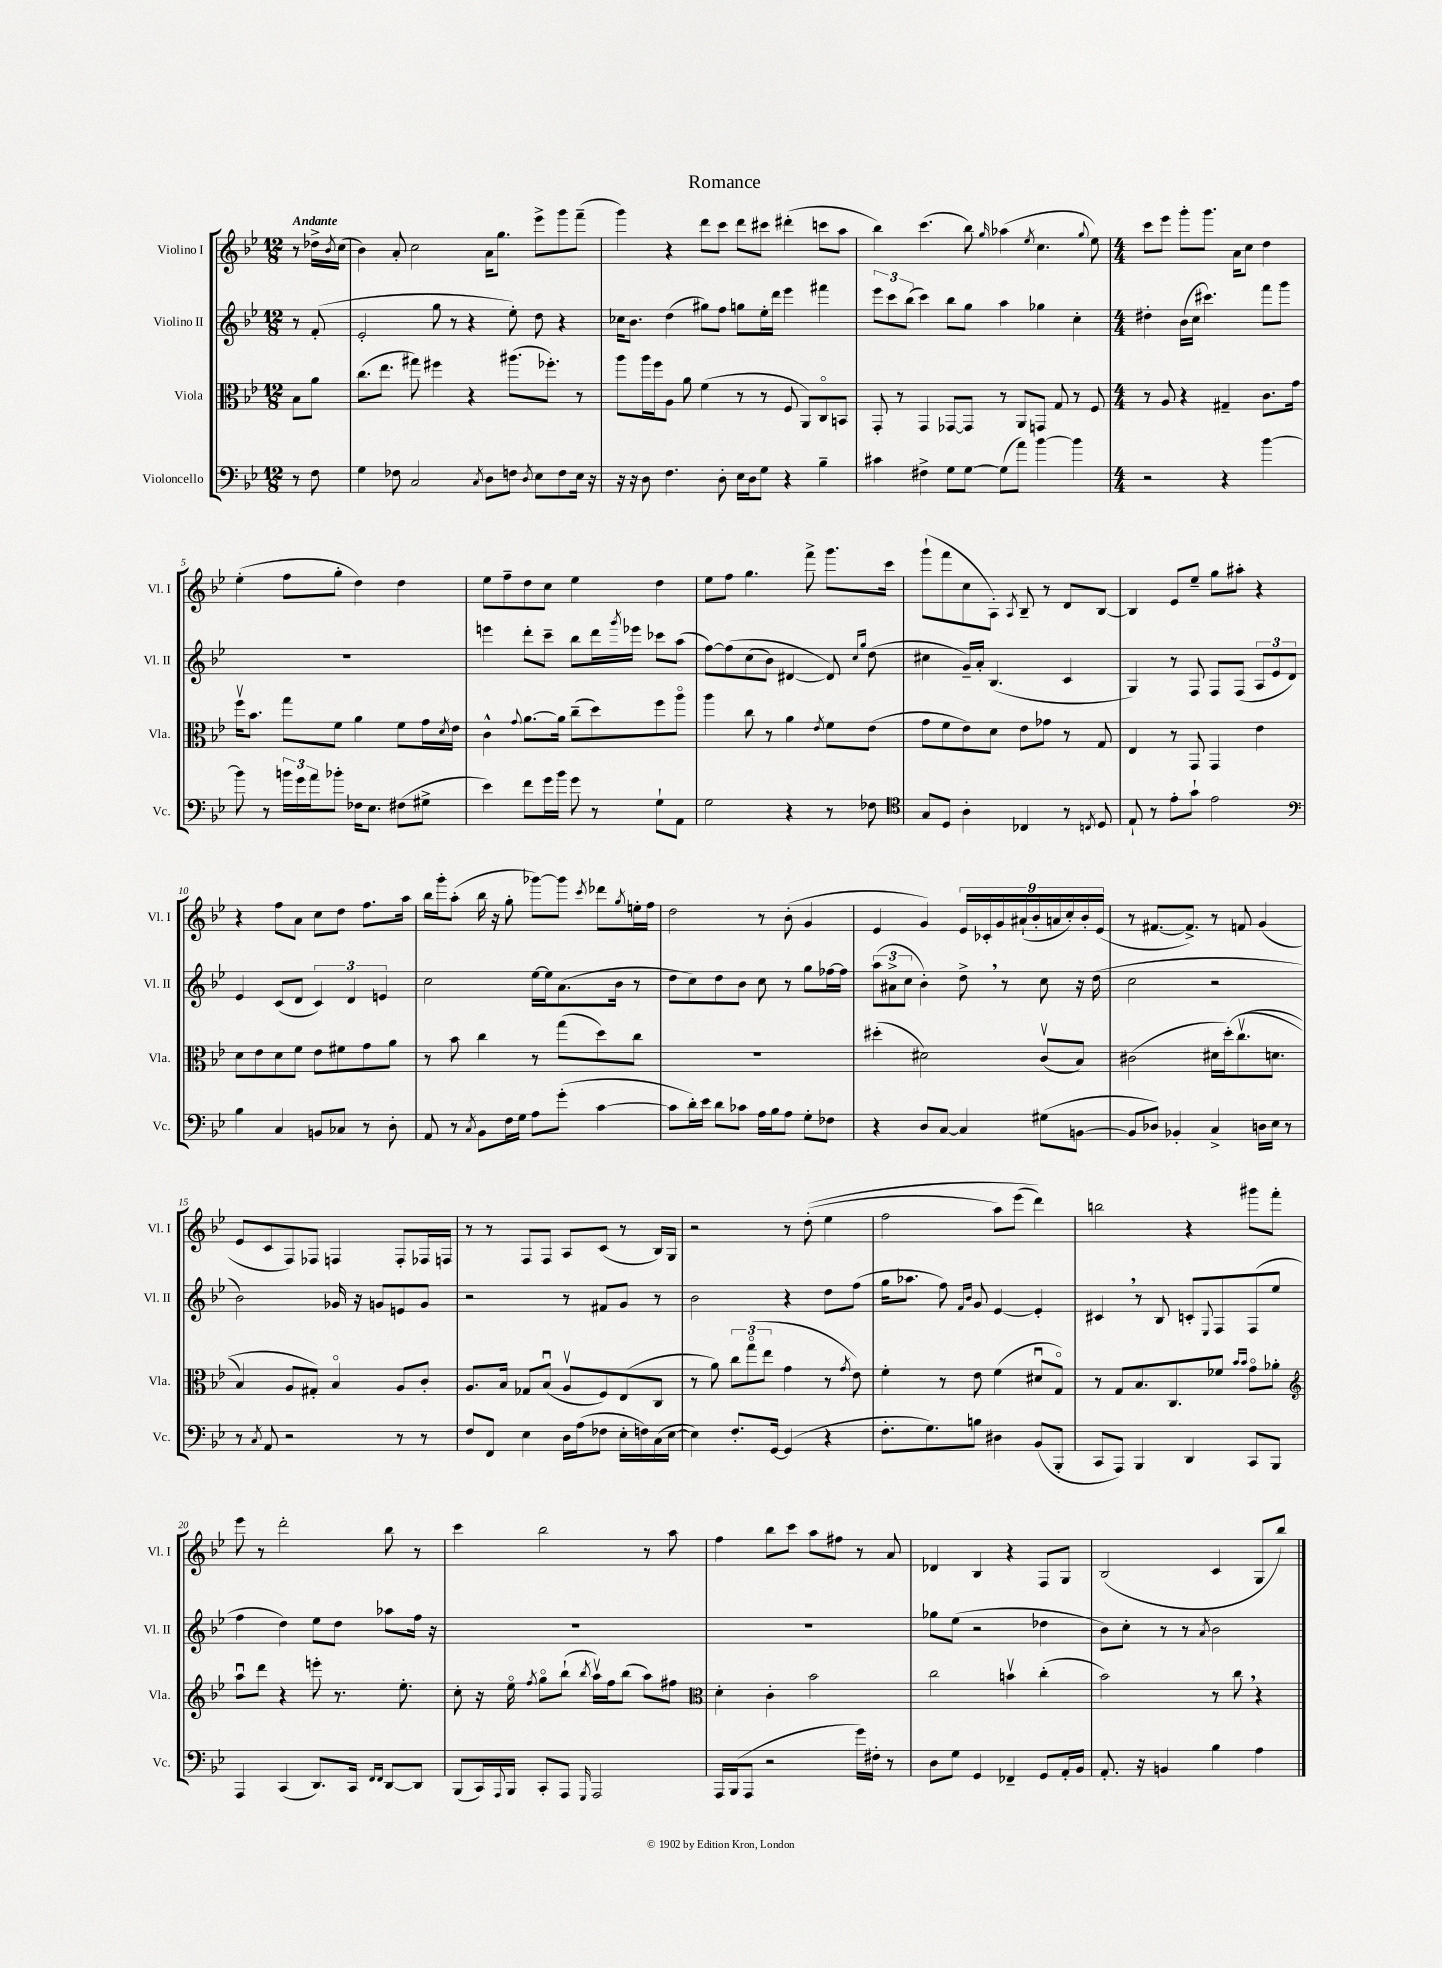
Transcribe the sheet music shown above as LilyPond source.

\header { title = "Romance" }
<<
\new StaffGroup <<
\new Staff = "s0" \with { instrumentName = "Violino I" shortInstrumentName = "Vl. I" } {
    \clef treble \key bes \major \numericTimeSignature \time 12/8 \partial 4 \tempo "Andante"
    r8 des''16-> \acciaccatura { bes'8 } c''16( |
    bes'4) a'8-. c''2 a'16 g''8. ees'''8-> g'''8 f'''8--( |
    g'''4) r4 d'''8 c'''8 d'''8 cis'''8 dis'''4-.( c'''8 a''8 |
    bes''4) c'''4.( bes''8) \grace { g''16 } aes''4( \acciaccatura { ees''8 } c''4. \appoggiatura { g''8 } ees''8) |
    \numericTimeSignature \time 4/4 c'''8 ees'''8 g'''8-. g'''8. a'16 c''8 d''4 |
    ees''4-.( f''8 g''8-. d''4) d''4 |
    ees''8 f''8-- d''8 c''8 ees''4 d''4 |
    ees''8 f''8 g''4. f'''8-> g'''8. c'''16 |
    g'''8-!( f'''8 c''8 a8-.) \acciaccatura { a8 } bes8-- r8 d'8 bes8~ |
    bes4 ees'8 ees''8-- g''8 ais''8-. r4 |
    r4 f''8 a'8 c''8 d''8 f''8. a''16 |
    bes''16 g'''16-. a''8-.( bes''16 r16 g''8-. ges'''8~) ges'''8 \acciaccatura { c'''8 } des'''8 \acciaccatura { g''8 } e''16-. f''16 |
    d''2 r8 bes'8-.( g'4 |
    ees'4 g'4) \tuplet 9/8 { ees'16 ces'16-. g'16 ais'16-!( bes'16-. a'16 c''16-.) bes'16-. ees'16( } |
    r8 fis'8.~ fis'8.->) r8 f'8 g'4( |
    ees'8 c'8 f8) fes8 f4 f8-. fes16 f16 |
    r8 r8 f8 f8 a8 c'8( r8 bes16) g16 |
    r2 r8 d''8-.(\( ees''4 |
    f''2 a''8) ees'''8( d'''4)\) |
    b''2 r4 gis'''8 f'''8-. |
    ees'''8 r8 d'''2-. bes''8 r8 |
    c'''4 bes''2 r8 a''8 |
    f''4 bes''8 c'''8 a''8 fis''8 r8 a'8 |
    des'4 bes4 r4 f8 g8 |
    bes2( c'4 g8 bes''8) \bar "|." |
}
\new Staff = "s1" \with { instrumentName = "Violino II" shortInstrumentName = "Vl. II" } {
    \clef treble \key bes \major \numericTimeSignature \time 12/8 \partial 4
    r8 f'8-.( |
    ees'2-. g''8 r8 r4 ees''8-.) d''8 r4 |
    ces''16 bes'8. d''4( gis''8) f''8 g''8 ees''16-. d'''16 ees'''4 fis'''4 |
    \tuplet 3/2 { ees'''8 c'''8 bes''8( } c'''4) bes''8 g''8 a''4 ges''4 c''4-. |
    \numericTimeSignature \time 4/4 dis''4-. bes'16( c''16 cis'''4.) f'''8 g'''8 |
    R1 |
    e'''4 d'''8-. c'''8-- bes''8 d'''16 \acciaccatura { g'''8 } ees'''16 ces'''8 a''8( |
    f''8~) f''8\( c''8( bes'8) dis'4~ dis'8\) \grace { c''16 g''16 } d''8( |
    cis''4 g'16--) a'16-. bes4.( c'4 |
    g4) r8 f8 f8 f8( \tuplet 3/2 { a8 ees'8 d'8) } |
    ees'4 c'8( d'8 \tuplet 3/2 { c'4) d'4 e'4 } |
    c''2 ees''16~ ees''16 a'8.( bes'16 r8 |
    d''8 c''8) d''8 bes'8 c''8 r8 g''8 fes''16~ fes''16 |
    \tuplet 3/2 { a''8( ais'8-> c''8 } bes'4-.) d''8-> \breathe r8 c''8 r16 d''16( |
    c''2 r2 |
    bes'2) ges'16 r16 g'8 e'8 g'8 |
    r2 r8 fis'8 g'8 r8 |
    bes'2 r4 d''8 f''8( |
    g''16 aes''8. f''8) \grace { f'16 bes'16 } g'8 ees'4~ ees'4-. |
    cis'4 \breathe r8 bes8 c'8-. \appoggiatura { ees8 } f8 f8( ees''8 |
    f''4 d''4) ees''8 d''8 aes''8 f''16 r16 |
    R1 |
    R1 |
    ges''8 ees''8( r2 des''4 |
    bes'8) c''8-. r8 r8 \acciaccatura { a'8 } bes'2 \bar "|." |
}
\new Staff = "s2" \with { instrumentName = "Viola" shortInstrumentName = "Vla." } {
    \clef alto \key bes \major \numericTimeSignature \time 12/8 \partial 4
    bes8 a'8 |
    c''8.( ees''8. gis''8) fis''4 r4 ais''8.( fes''8.-.) r8 |
    a''8 a''16 f''16 a8 a'8 f'4( r8 r8 f8 a,8) c8\flageolet b,8 |
    g,8-. r8 g,4 ges,8~ ges,8 r8 a,8 g,8 g8 r8 f8 |
    \numericTimeSignature \time 4/4 r8 a8 r4 gis4-- c'8. g'16 |
    f''16\upbow bes'8. g''8 f'8 a'4 f'8 g'16 \acciaccatura { d'8 } ees'16 |
    c'4-^ \appoggiatura { g'8 } a'8.~ a'16 c''8--( d''8) f''8 a''8\flageolet |
    a''4 c''8 r8 a'4 \acciaccatura { ees'8 } f'8 ees'8( |
    g'8 f'8 ees'8) d'8 ees'8 ges'8 r8 g8 |
    ees4 r8 g,8 g,4 ees'4 |
    d'8 ees'8 d'8 f'8 ees'8 fis'8 g'8 a'8 |
    r8 bes'8 c''4 r8 g''8( d''8) c''8 |
    R1 |
    dis''4-.( dis'2) c'8\upbow( bes8) |
    cis'2( dis'16 d''16-.)\( c''8.\upbow( d'8. |
    bes4) a8 gis8-.\) bes4\flageolet a8 c'8-. |
    a8. bes16 ges8 bes8\downbow( a8\upbow f8) ees8( c8 |
    r8 a'8) \tuplet 3/2 { c''8 g''8\flageolet( ees''8 } g'4 r8 \acciaccatura { g'8 } ees'8) |
    f'4-. r8 ees'8 f'4( dis'8\downbow g8\flageolet) |
    r8 g8 bes8. c8. fes'8 \grace { bes'16 bes'16 } g'8\flageolet aes'8-. |
    \clef treble a''8\downbow d'''8 r4 e'''8-. r8. ees''8.-. |
    c''8-. r16 ees''16\flageolet \acciaccatura { f''8 } g''8\flageolet bes''8-!( \acciaccatura { bes''8 } a''16\upbow) f''16 bes''8( a''8) fis''8 |
    \clef alto d'4-. c'4-. bes'2 |
    c''2 b'4\upbow c''4-.( |
    bes'2) r8 c''8 \breathe r4 \bar "|." |
}
\new Staff = "s3" \with { instrumentName = "Violoncello" shortInstrumentName = "Vc." } {
    \clef bass \key bes \major \numericTimeSignature \time 12/8 \partial 4
    r8 f8 |
    g4 fes8 c2 \acciaccatura { c8 } d8 f8 \acciaccatura { d8 } ees8 f8 ees16 r16 |
    r16 r16 d8 f4. d8-. ees16 d16 g8 r4 bes4-- |
    cis'4 fis4-> g8 g8~ g8( a'8) bes'4~ bes'4 |
    \numericTimeSignature \time 4/4 r2 r4 bes'4~ |
    bes'8 r8 \tuplet 3/2 { b'16 g'16 a'16 } bes'8-. fes16 ees8. fis8( gis8-> |
    ees'4) f'8 g'16 bes'16 g'8 r8 g8-! a,8 |
    g2 r4 r8 fes8 |
    \clef tenor g8 d8 a4-. ces4 r8 \acciaccatura { c8 } d8 |
    ees8-! r8 ees'8-. g'8-! ees'2 |
    \clef bass bes4 c4 b,8 ces8 r8 d8-. |
    a,8 r8 \acciaccatura { c8 } bes,8 f16 g16 a8 g'8-.( c'4~ |
    c'8 d'16-.) ees'16 d'8 ces'8 a16 bes16 a8 g8-. fes8 |
    r4 d8 c8~ c4 gis8( b,8~ |
    b,8 des8) bes,4-. c4-> d16 ees16 r8 |
    r8 \acciaccatura { c8 } a,8 r2 r8 r8 |
    f8 f,8 ees4 d16 a16( fes8 ees16-. f16) c16( ees16~ |
    ees4) f8.-. g,16~ g,4( r4 |
    f8.-. g8.) b8 dis4 bes,8( bes,,8-. |
    c,8 a,,8) bes,,4 d,4 c,8 bes,,8 |
    a,,4 c,4( d,8.) c,16 \grace { f,16 f,16 } d,8~ d,8 |
    bes,,8( c,16) \appoggiatura { a,,8 } bes,,16 c,8-. a,,8 \grace { g,,16 } a,,2 |
    a,,16 bes,,16( a,,8 r2 g'16) fis16-. r8 |
    d8 g8 g,4 fes,4-- g,8 a,16-. bes,16 |
    a,8.-. r16 b,4 bes4 a4 \bar "|." |
}
>>
>>
